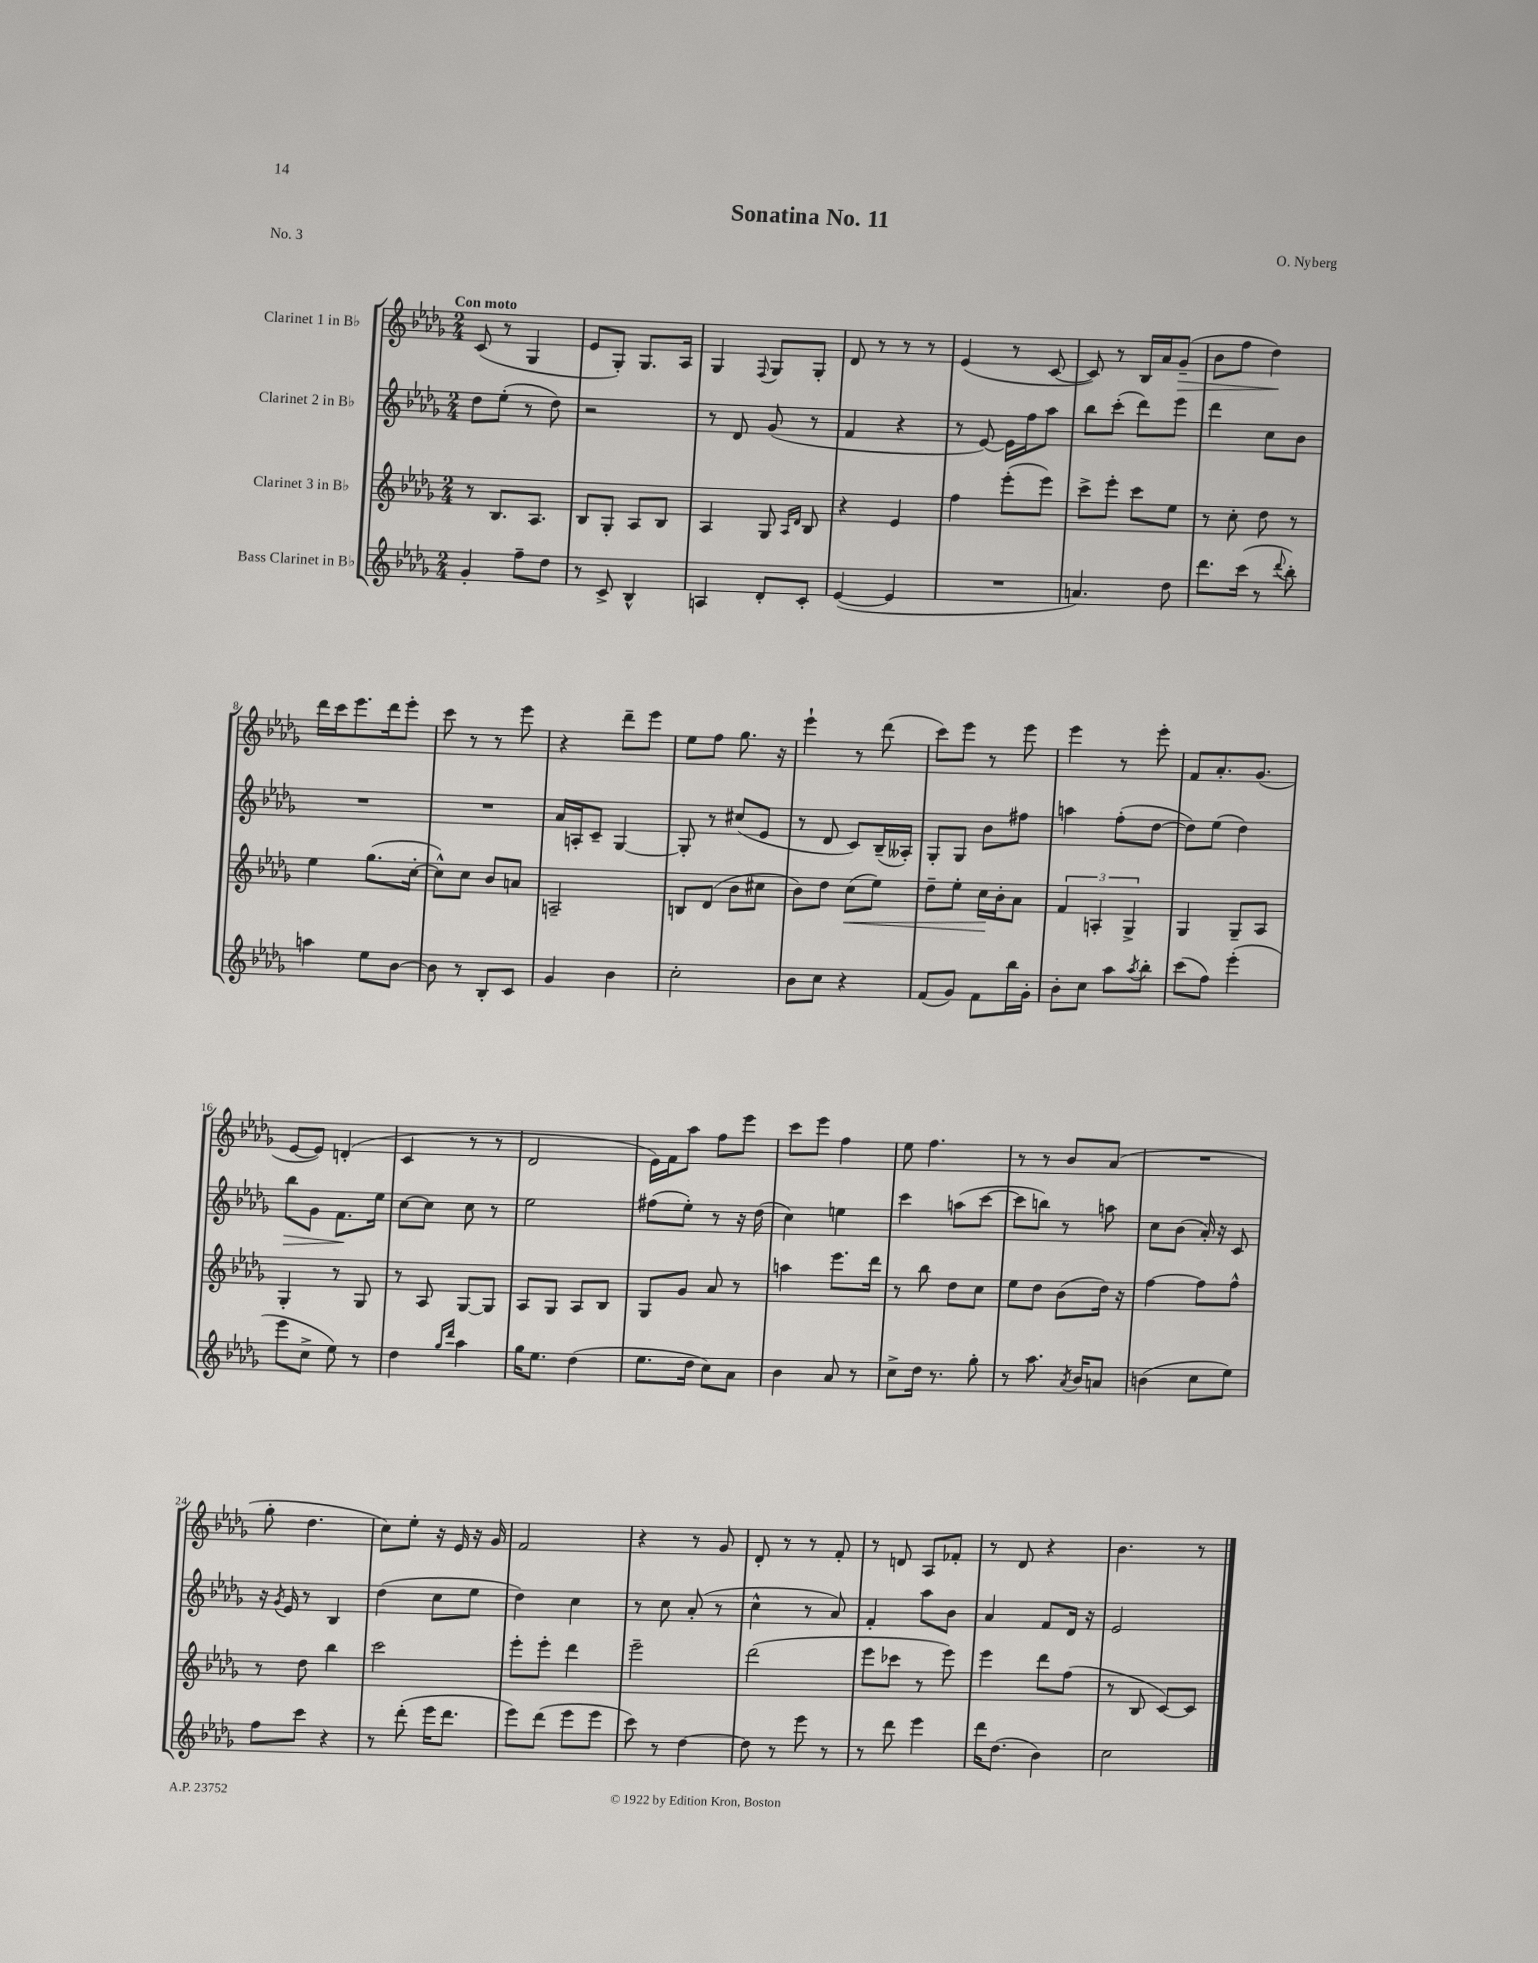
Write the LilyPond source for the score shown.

\header { title = "Sonatina No. 11" composer = "O. Nyberg" piece = "No. 3" }
<<
\new StaffGroup <<
\new Staff = "s0" \with { instrumentName = "Clarinet 1 in Bb" } {
    \clef treble \key des \major \numericTimeSignature \time 2/4 \tempo "Con moto"
    c'8( r8 ges4 |
    ees'8 ges8-.) ges8. aes16 |
    ges4 \appoggiatura { f8 } ges8 ges8-. |
    des'8 r8 r8 r8 |
    ees'4( r8 c'8~ |
    c'8) r8 bes16 aes'16 ges'8--\>( |
    bes'8 f''8 des''4\!) |
    des'''16 c'''16 ees'''8. des'''16 ees'''8-. |
    c'''8 r8 r8 ees'''8 |
    r4 des'''8-- ees'''8 |
    ees''8 f''8 ges''8. r16 |
    ees'''4-! r8 des'''8( |
    c'''8) ees'''8 r8 ees'''8 |
    ees'''4 r8 ees'''8-. |
    f'8 aes'8.-. ges'8.( |
    ees'8~ ees'8) d'4-.( |
    c'4 r8 r8 |
    des'2 |
    ees'16) f'16 aes''8 f''8 ees'''8 |
    c'''8 ees'''8 f''4 |
    ees''8 f''4. |
    r8 r8 bes'8 aes'8( |
    R2 |
    ges''8-. des''4. |
    c''8) ees''8-. r16 ees'16 r16 ges'16 |
    f'2 |
    r4 r8 ges'8 |
    des'8-. r8 r8 f'8-. |
    r8 d'8 aes8 fes'8-. |
    r8 des'8 r4 |
    bes'4. r8 \bar "|." |
}
\new Staff = "s1" \with { instrumentName = "Clarinet 2 in Bb" } {
    \clef treble \key des \major \numericTimeSignature \time 2/4
    des''8 ees''8-.( r8 des''8) |
    r2 |
    r8 des'8 ges'8( r8 |
    f'4 r4 |
    r8 ees'8~) ees'16 f''16 aes''8 |
    bes''8 c'''8-.( des'''8) ees'''8 |
    des'''4 c''8 bes'8 |
    R2 |
    R2 |
    aes'16 a16-. c'8-- ges4~ |
    ges8-. r8 cis''8( ees'8 |
    r8 des'8 c'8) bes16--( aeses16-.) |
    ges8-. ges8 bes'8 fis''8 |
    a''4 f''8-.( des''8~ |
    des''8) ees''8( des''4) |
    bes''8\> ges'8 f'8.\! ees''16 |
    c''8~ c''8 c''8 r8 |
    ees''2 |
    fis''8( ees''8-.) r8 r16 des''16( |
    c''4) e''4 |
    c'''4 a''8( c'''8~ |
    c'''8 b''8) r8 a''8 |
    c''8 bes'8( aes'16-.) r16 c'8 |
    r16 \acciaccatura { ges'8 } ees'16 r8 bes4 |
    des''4( c''8 ees''8 |
    des''4) c''4 |
    r8 c''8 aes'8-.( r8 |
    c''4-^ r8 aes'8) |
    f'4-. aes''8 bes'8 |
    aes'4 f'8 des'16 r16 |
    ees'2 \bar "|." |
}
\new Staff = "s2" \with { instrumentName = "Clarinet 3 in Bb" } {
    \clef treble \key des \major \numericTimeSignature \time 2/4
    r8 bes8. aes8. |
    bes8 ges8-. aes8 bes8 |
    aes4 ges8 \grace { aes16 des'16 } bes8 |
    r4 ees'4 |
    f''4 ees'''8-.( ees'''8) |
    c'''8-> ees'''8-. c'''8 ees''8 |
    r8 c''8-. des''8 r8 |
    ees''4 ges''8.( c''16~-. |
    c''8-^) c''8 bes'8 a'8 |
    a2-- |
    b8 des'8( bes'8 cis''8 |
    bes'8) des''8 c''8\<( ees''8) |
    des''8-- ees''8-. c''16\! bes'16-. aes'8 |
    \tuplet 3/2 { f'4 a4-. ges4-> } |
    ges4 ges8-- aes8 |
    ges4-. r8 ges8 |
    r8 aes8 ges8~ ges8 |
    aes8 ges8 aes8 bes8 |
    ges8 ges'8 aes'8 r8 |
    a''4 ees'''8. des'''16 |
    r8 bes''8 des''8 c''8 |
    ees''8 des''8 bes'8( des''16) r16 |
    f''4~ f''8 f''8-^ |
    r8 des''8 bes''4 |
    c'''2 |
    ees'''8-. ees'''8-. des'''4 |
    ees'''2-- |
    des'''2( |
    ees'''8 ces'''8 r8 ees'''8) |
    ees'''4 des'''8 f''8( |
    r8 bes8 c'8~) c'8 \bar "|." |
}
\new Staff = "s3" \with { instrumentName = "Bass Clarinet in Bb" } {
    \clef treble \key des \major \numericTimeSignature \time 2/4
    ges'4-. f''8-- des''8 |
    r8 c'8-> bes4-^ |
    a4 des'8-. c'8-. |
    ees'4~( ees'4 |
    R2 |
    a'4.) des''8 |
    des'''8. c'''16( r8 \appoggiatura { des'''8 } bes''8-.) |
    a''4 ees''8 bes'8~ |
    bes'8 r8 bes8-. c'8 |
    ges'4 bes'4 |
    c''2-. |
    bes'8 c''8 r4 |
    f'8( ges'8) f'8 bes''16 ges'16-. |
    bes'8-. c''8 aes''8 \acciaccatura { aes''8 } bes''8-. |
    c'''8( f''8) ees'''4-.( |
    ees'''8 c''8-> ees''8) r8 |
    des''4 \grace { ges''16 des'''16 } aes''4 |
    ges''16 ees''8. des''4( |
    ees''8. des''16 c''8) aes'8 |
    bes'4 aes'8 r8 |
    c''8-> des''16 r8. ges''8-. |
    r8 aes''8. \acciaccatura { aes'8 } bes'16 a'8 |
    b'4( c''8 ees''8) |
    f''8 c'''8 r4 |
    r8 des'''8-.( ees'''16 des'''8. |
    ees'''8) des'''8( ees'''8 ees'''8 |
    c'''8) r8 des''4~ |
    des''8 r8 ees'''8 r8 |
    r8 des'''8 ees'''4 |
    des'''16 des''8.( bes'4) |
    c''2 \bar "|." |
}
>>
>>
